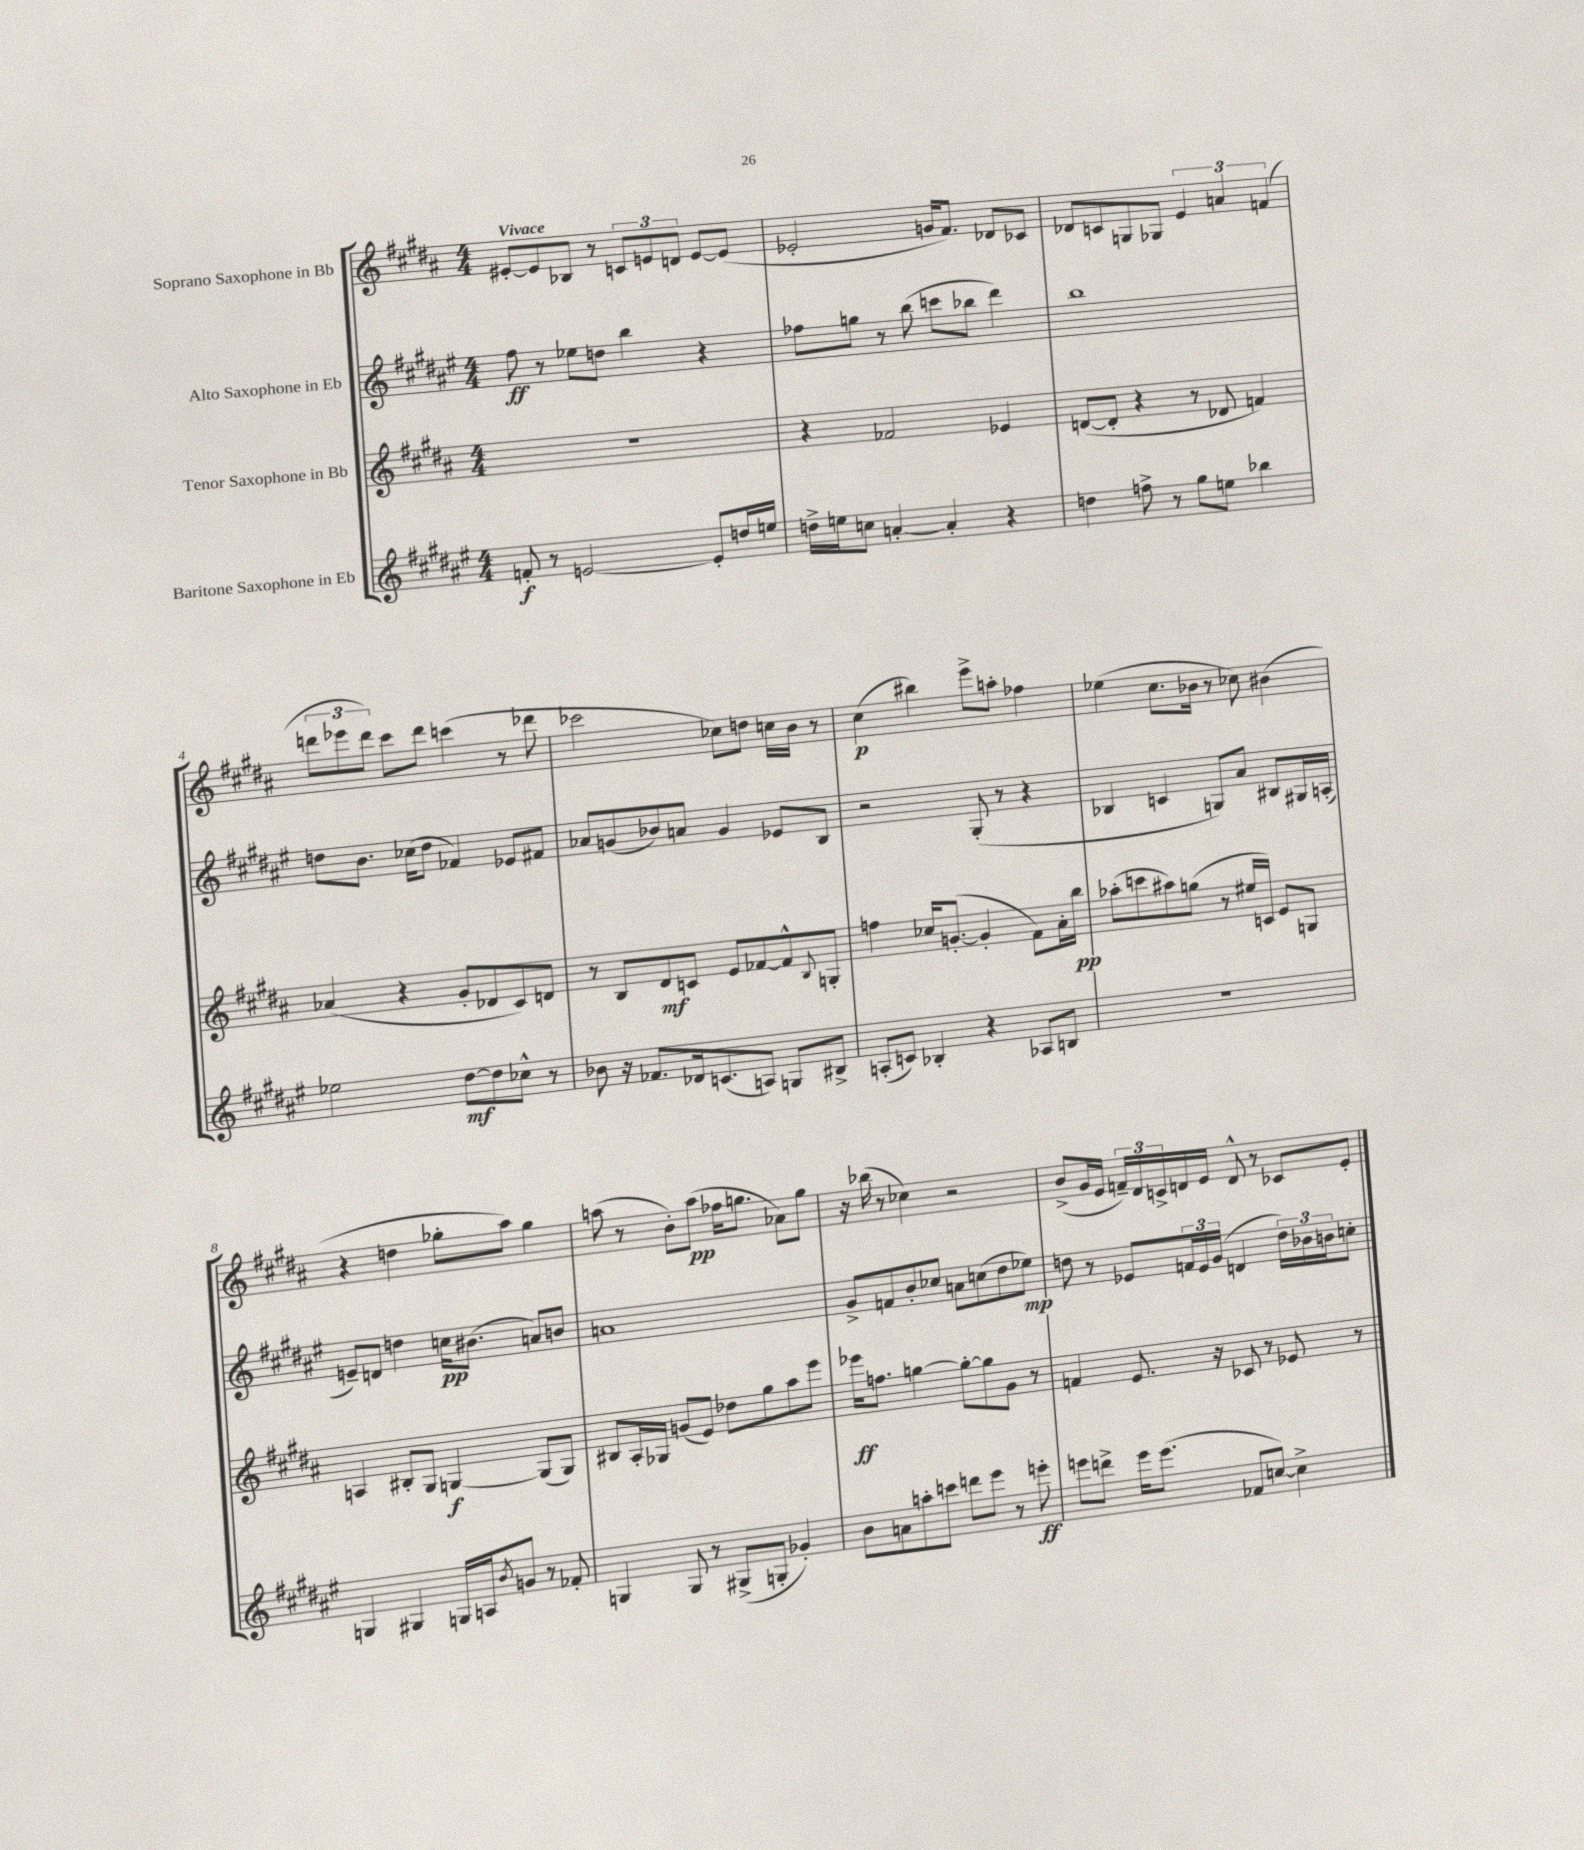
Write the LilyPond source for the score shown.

<<
\new StaffGroup <<
\new Staff = "s0" \with { instrumentName = "Soprano Saxophone in Bb" } {
    \clef treble \key b \major \numericTimeSignature \time 4/4 \tempo "Vivace"
    eis'8~-. eis'8 bes8 r8 \tuplet 3/2 { c'8 e'8 d'8 } e'8~ e'8( |
    ees'2-. g'16 fis'8.) des'8 ces'8 |
    des'8 c'8 g8 ges8 \tuplet 3/2 { e'4 a'4 f'4( } |
    \tuplet 3/2 { d'''8 ees'''8 d'''8) } cis'''8 d'''8 c'''4( r8 des'''8 |
    ces'''2 ces''8) d''8 c''16 b'16 r8 |
    cis''4\p( bis''4) e'''8-> a''8-. fes''4 |
    ees''4( cis''8. bes'16 r8 ces''8) bis'4( |
    r4 d''4 ges''8-. ais''8) ges''4 |
    a''8( r8 b'8-.) a''8\pp( fes''16 g''8. aes'8) g''8 |
    r16 bes''16( r8 ces''4) r2 |
    b'8->( gis'16 e'16 \tuplet 3/2 { f'16--) dis'16 c'16-> } d'16 e'16 d'8-^ r8 ces'8 e'8-. \bar "|." |
}
\new Staff = "s1" \with { instrumentName = "Alto Saxophone in Eb" } {
    \clef treble \key fis \major \numericTimeSignature \time 4/4
    fis''8\ff r8 ees''8 d''8 b''4 r4 |
    fes''8 g''8 r8 b''8( c'''8 bes''8 dis'''4) |
    b''1 |
    d''8 b'8. ces''16( d''8 fes'4) ees'8 fis'8 |
    aes'8 g'8( bes'8) a'8 g'4 ees'8 b8 |
    r2 gis8-.( r8 r4 |
    bes4 c'4 g8) ais'8 bis8 gis16 a16-.( |
    e'8--) d'8 d''4 c''16\pp bis'8.( a'8) b'8 |
    a'1 |
    gis'8-> f'8 b'8-. ces''8 a'8 c''8( dis''8 ees''8\mp) |
    d''8 r8 ees'8 \tuplet 3/2 { f'16 ees'16 gis'16( } d'4 \tuplet 3/2 { d''16) bes'16 b'16 } c''8-. \bar "|." |
}
\new Staff = "s2" \with { instrumentName = "Tenor Saxophone in Bb" } {
    \clef treble \key b \major \numericTimeSignature \time 4/4
    r1 |
    r4 fes'2 ees'4 |
    d'8~( d'8-. r4 r8 des'8 f'4) |
    aes'4( r4 gis'8-. des'8 cis'8) d'8 |
    r8 b8 dis'8\mf c'8 e'8 fes'8~ fes'8-^ \appoggiatura { b8 } g8-. |
    f''4 ces''16 g'8.~-.( g'4-. fis'8) ais'16-. b''16\pp |
    aes''8-.( c'''8 ais''8) g''8( r8 eis''16 c'16) e'8 g8 |
    a4 bis8-. gis8 g4~\f g8( g8) |
    bis8 ais16-. ges16 g'8( e'8) des''8 gis''8 ais''8 e'''8 |
    ees'''16\ff f''8. g''4~ g''8~-. g''8 gis'8 r8 |
    f'4 e'8. r16 ces'8 r8 ees'8 r8 \bar "|." |
}
\new Staff = "s3" \with { instrumentName = "Baritone Saxophone in Eb" } {
    \clef treble \key fis \major \numericTimeSignature \time 4/4
    f'8-.\f r8 e'2~ e'8-. d''16 e''16 |
    d''16-> e''16 c''8 a'4~-. a'4-. r4 |
    d''4 f''8-> r8 gis''8 e''8 bes''4 |
    ees''2 dis''8~\mf dis''8 ces''8-^ r8 |
    bes'8 r16 fes'8. des'16 c'8.( a8) g8 bis8-> |
    a8-.( c'8) bes4-. r4 aes8 b8 |
    R1 |
    g4 gis4 g16 a16 \acciaccatura { b'8 } g'8 r8 fes'8-. |
    g4 g8 r8 gis8->( g8-. ges'4-.) |
    b'8 a'8 a''8-. c'''8 d'''8 eis'''8 r8 e'''8-.\ff |
    e'''8 d'''8-> e'''16 e'''8.( fes'8 c''8~) c''4-> \bar "|." |
}
>>
>>
